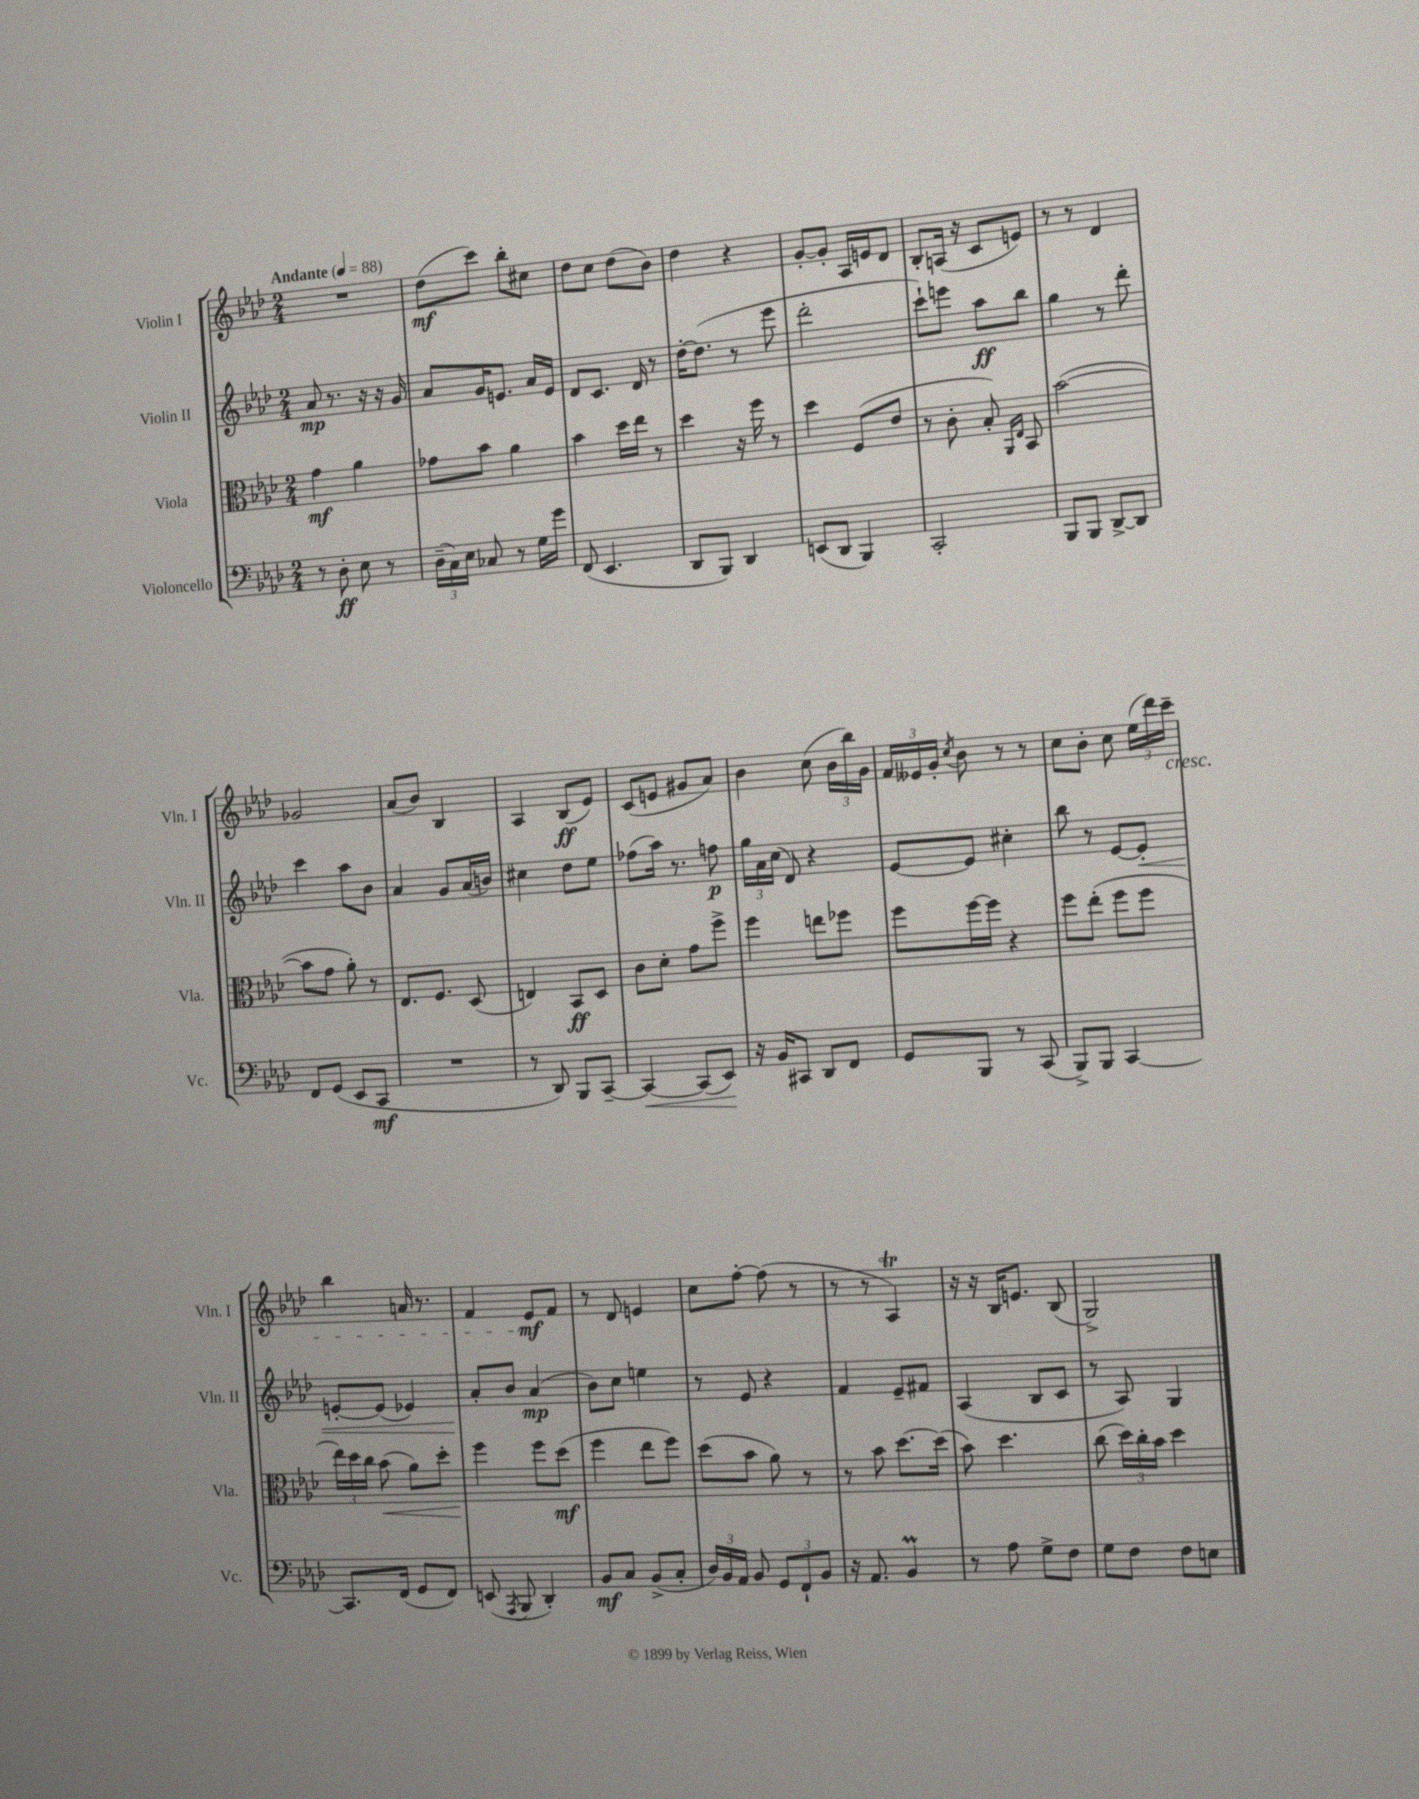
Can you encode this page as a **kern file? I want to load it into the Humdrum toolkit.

**kern	**dynam	**kern	**dynam	**kern	**dynam	**kern	**dynam
*part4	*part4	*part3	*part3	*part2	*part2	*part1	*part1
*staff4	*staff4	*staff3	*staff3	*staff2	*staff2	*staff1	*staff1
*I"Violoncello	*	*I"Viola	*	*I"Violin II	*	*I"Violin I	*
*I'Vc.	*	*I'Vla.	*	*I'Vln. II	*	*I'Vln. I	*
*clefF4	*	*clefC3	*	*clefG2	*	*clefG2	*
*k[b-e-a-d-]	*	*k[b-e-a-d-]	*	*k[b-e-a-d-]	*	*k[b-e-a-d-]	*
*M2/4	*	*M2/4	*	*M2/4	*	*M2/4	*
*MM88	*	*MM88	*	*MM88	*	*MM88	*
=1	=1	=1	=1	=1	=1	=1	=1
!	!	!	!	!	!	!LO:TX:a:B:t=Andante	!
8r	.	4g\	mf	8a-/	mp	2r	.
8D-'\	ff	.	.	8.r	.	.	.
8E-\	.	4a-\	.	.	.	.	.
.	.	.	.	16r	.	.	.
8r	.	.	.	16r	.	.	.
.	.	.	.	16g/	.	.	.
=2	=2	=2	=2	=2	=2	=2	=2
(24D-~\LL	.	8g-X\L	.	8a-/L	.	(8dd-\L	mf
24C\)	.	.	.	.	.	.	.
24E-\JJ	.	.	.	.	.	.	.
8C-X/	.	8b-\J	.	16g/K	.	8ccc\J)	.
.	.	.	.	8.en/J	.	.	.
8r	.	4a-\	.	.	.	8bb-'\L	.
16G\LL	.	.	.	16a-/LL	.	8cc#X\J	.
16g\JJ	.	.	.	16e/JJ	.	.	.
=3	=3	=3	=3	=3	=3	=3	=3
(8FF/	.	4b-\	.	8d-/L	.	8dd-\L	.
4.EE-/	.	.	.	8.c/J	.	8cc\J	.
.	.	16dd-\LL	.	.	.	(8dd-\L	.
.	.	16ee-\JJ	.	16d-/	.	.	.
.	.	8r	.	8r	.	8b-\J)	.
=4	=4	=4	=4	=4	=4	=4	=4
8DD-/L	.	4dd-\	.	[16dd-'\KL	.	4dd-\	.
.	.	.	.	(8.dd-\J]	.	.	.
8BBB-/J)	.	.	.	.	.	.	.
4DD-/	.	16r	.	8r	.	4r	.
.	.	16ff\	.	.	.	.	.
.	.	8r	.	8eee-\	.	.	.
=5	=5	=5	=5	=5	=5	=5	=5
(8EEn/L	.	4dd-\	.	2ddd-'\	.	[8g'/L	.
8DD-/J	.	.	.	.	.	8g'/J]	.
4BBB-/)	.	(8F/L	.	.	.	16A-/LL	.
.	.	.	.	.	.	16en/J	.
.	.	8e-/J	.	.	.	8d-/J	.
=6	=6	=6	=6	=6	=6	=6	=6
2CC'/	.	8r	.	8ccc`\L)	.	8B-'/L	.
.	.	8c'\	.	8eeen\J	.	(16An/Jk	.
.	.	.	.	.	.	16r	.
.	.	8B-'/)	.	8aa-\L	ff	8c/L	.
.	.	16qqAA-/LL	.	.	.	.	.
.	.	16qqE-/JJ	.	.	.	.	.
.	.	8BB-/	.	8bb-\J	.	8en/J)	.
=7	=7	=7	=7	=7	=7	=7	=7
8BBB-/L	.	([2b-\	.	4gg\	.	8r	.
8BBB-/J	.	.	.	.	.	8r	.
[8DD-^/L	.	.	.	8r	.	4d-/	.
8DD-/J]	.	.	.	8ddd-'\	.	.	.
!!LO:LB:g=z
=8	=8	=8	=8	=8	=8	=8	=8
8FF/L	.	8b-\L]	.	4ccc\	.	2g-X/	.
(8GG/J	.	8g\J	.	.	.	.	.
8EE-/L	.	8a-'\)	.	8aa-\L	.	.	.
8CC/J	mf	8r	.	8b-\J	.	.	.
=9	=9	=9	=9	=9	=9	=9	=9
2r	.	8.E-/L	.	4a-/	.	(8a-/L	.
.	.	.	.	.	.	8b-/J)	.
.	.	8.F/J	.	.	.	.	.
.	.	.	.	8g/L	.	4B-/	.
.	.	(8D-/	.	(16a-/L	.	.	.
.	.	.	.	16bn/JJ)	.	.	.
=10	=10	=10	=10	=10	=10	=10	=10
8r	.	4En/)	.	4cc#X\	.	4A-/	.
8DD-/)	.	.	.	.	.	.	.
8BBB-/L	.	8BB-/L	ff	8dd-\L	.	(8B-/L	ff
[8CC~/J	.	8D-/J	.	8ee-\J	.	8e-/J)	.
=11	=11	=11	=11	=11	=11	=11	=11
!	!LO:HP:b	!	!	!	!	!	!
4CC/_	<	8c\L	.	(8ff-X\L	.	(8c/L	.
.	.	8d-'\J	.	16aa-\Jk)	.	8en/J	.
.	.	.	.	8.r	.	.	.
(8CC/L]	.	8g\L	.	.	.	8g#X/L	.
8EE-/J)	.	8ff^\J	.	8ffn\	p	8a-/J)	.
.	[	.	.	.	.	.	.
=12	=12	=12	=12	=12	=12	=12	=12
16r	.	4ff\	.	24gg\LL	.	4b-\	.
.	.	.	.	24a-\	.	.	.
16BB-/KL	.	.	.	.	.	.	.
.	.	.	.	(24cc\JJ	.	.	.
8CC#X/J	.	.	.	8d-/)	.	.	.
8DD-/L	.	8een\L	.	4r	.	(8cc\	.
8FF/J	.	8ff-X\J	.	.	.	24b-\LL	.
.	.	.	.	.	.	24bb-\)	.
.	.	.	.	.	.	24g\JJ	.
=13	=13	=13	=13	=13	=13	=13	=13
8GG/L	.	8ff\L	.	[8e-/L	.	24f/LL	.
.	.	.	.	.	.	24e--X/	.
.	.	.	.	.	.	24g'/JJ	.
.	.	.	.	.	.	8qcc/	.
8BBB-/J	.	[16ff\L	.	8e-/J]	.	8b-\	.
.	.	16ff\JJ]	.	.	.	.	.
8r	.	4r	.	4cc#X'\	.	8r	.
(8CC/	.	.	.	.	.	8r	.
=14	=14	=14	=14	=14	=14	=14	=14
8BBB-^/L)	.	8ff\L	.	8bb-\	.	8cc\L	.
8BBB-/J	.	(8ee-'\J	.	8r	.	8b-'\J	.
[4CC/	.	8ff\L	.	[8e-/L	.	8cc\	.
!	!	!	!	!	!LO:HP:b	!	!
.	.	8ff\J	.	8e-'/J]	<	(24ee-\LL	.
.	.	.	.	.	.	24ddd-\)	.
!	!	!	!	!	!	!LO:TX:b:i:t=cresc.	!
.	.	.	.	.	.	24ccc~\JJ	.
!!LO:LB:g=z
=15	=15	=15	=15	=15	=15	=15	=15
8.CC/L]	.	24ee-\LL)	.	[8en'/L	.	4bb-\	.
.	.	24dd-\	.	.	.	.	.
.	.	24cc\JJ	.	.	.	.	.
!	!	!	!LO:HP:b	!	!	!	!
.	.	(8b-\	<	(8e/J]	.	.	.
(16FF/Jk	.	.	.	.	.	.	.
8GG/L	.	8a-\L)	.	4e-X/)	.	16an/	.
.	.	.	.	.	.	8.r	.
8FF/J)	.	8dd-'\J	.	.	.	.	.
=16	=16	=16	=16	=16	=16	=16	=16
(8EEn/	.	4ff\	.	8a-'/L	.	4f/	.
8qAAA-/	.	.	.	.	.	.	.
8BBB-/	.	.	.	8b-/J	[	.	.
4DD-'/)	.	8ff\L	[	(4a-/	mp	8e-/L	mf
.	.	(8dd-\J	mf	.	.	8f/J	.
=17	=17	=17	=17	=17	=17	=17	=17
8BB-/L	mf	4ff\	.	8b-\L)	.	8r	.
8C/J	.	.	.	8cc\J	.	8d-/	.
(8BB-^/L	.	8ee-\L	.	4een\	.	4en/	.
8C'/J	.	8ff\J)	.	.	.	.	.
=18	=18	=18	=18	=18	=18	=18	=18
24D-/LL)	.	(8dd-\L	.	8r	.	8cc\L	.
24BB-/	.	.	.	.	.	.	.
24AA-/JJ	.	.	.	.	.	.	.
8BB-/	.	8b-\J	.	8e-/	.	[8ff'\J	.
12GG/L	.	8a-\)	.	4r	.	(8ff\]	.
12FF`/	.	.	.	.	.	.	.
.	.	8r	.	.	.	8r	.
12BB-/J	.	.	.	.	.	.	.
=19	=19	=19	=19	=19	=19	=19	=19
16r	.	8r	.	4f/	.	8r	.
8.AA-/	.	.	.	.	.	.	.
.	.	8b-\	.	.	.	8r	.
4BB-M/	.	[8.dd-\L	.	8e-~/L	.	4A-T/)	.
.	.	.	.	8f#X/J	.	.	.
.	.	(16dd-\Jk]	.	.	.	.	.
=20	=20	=20	=20	=20	=20	=20	=20
8r	.	8b-\)	.	(4A-/	.	16r	.
.	.	.	.	.	.	16r	.
8A-\	.	4.dd-\	.	.	.	16B-/KL	.
.	.	.	.	.	.	8.en/J	.
8G^\L	.	.	.	8B-/L	.	.	.
8F\J	.	.	.	8c/J	.	(8B-/	.
=21	=21	=21	=21	=21	=21	=21	=21
8G\L	.	(8cc\	.	8r	.	2G^/)	.
8F\J	.	24dd-\LL)	.	8A-/)	.	.	.
.	.	24cc'\	.	.	.	.	.
.	.	24b-\JJ	.	.	.	.	.
8F\L	.	4dd-\	.	4G/	.	.	.
8En\J	.	.	.	.	.	.	.
==	==	==	==	==	==	==	==
*-	*-	*-	*-	*-	*-	*-	*-
